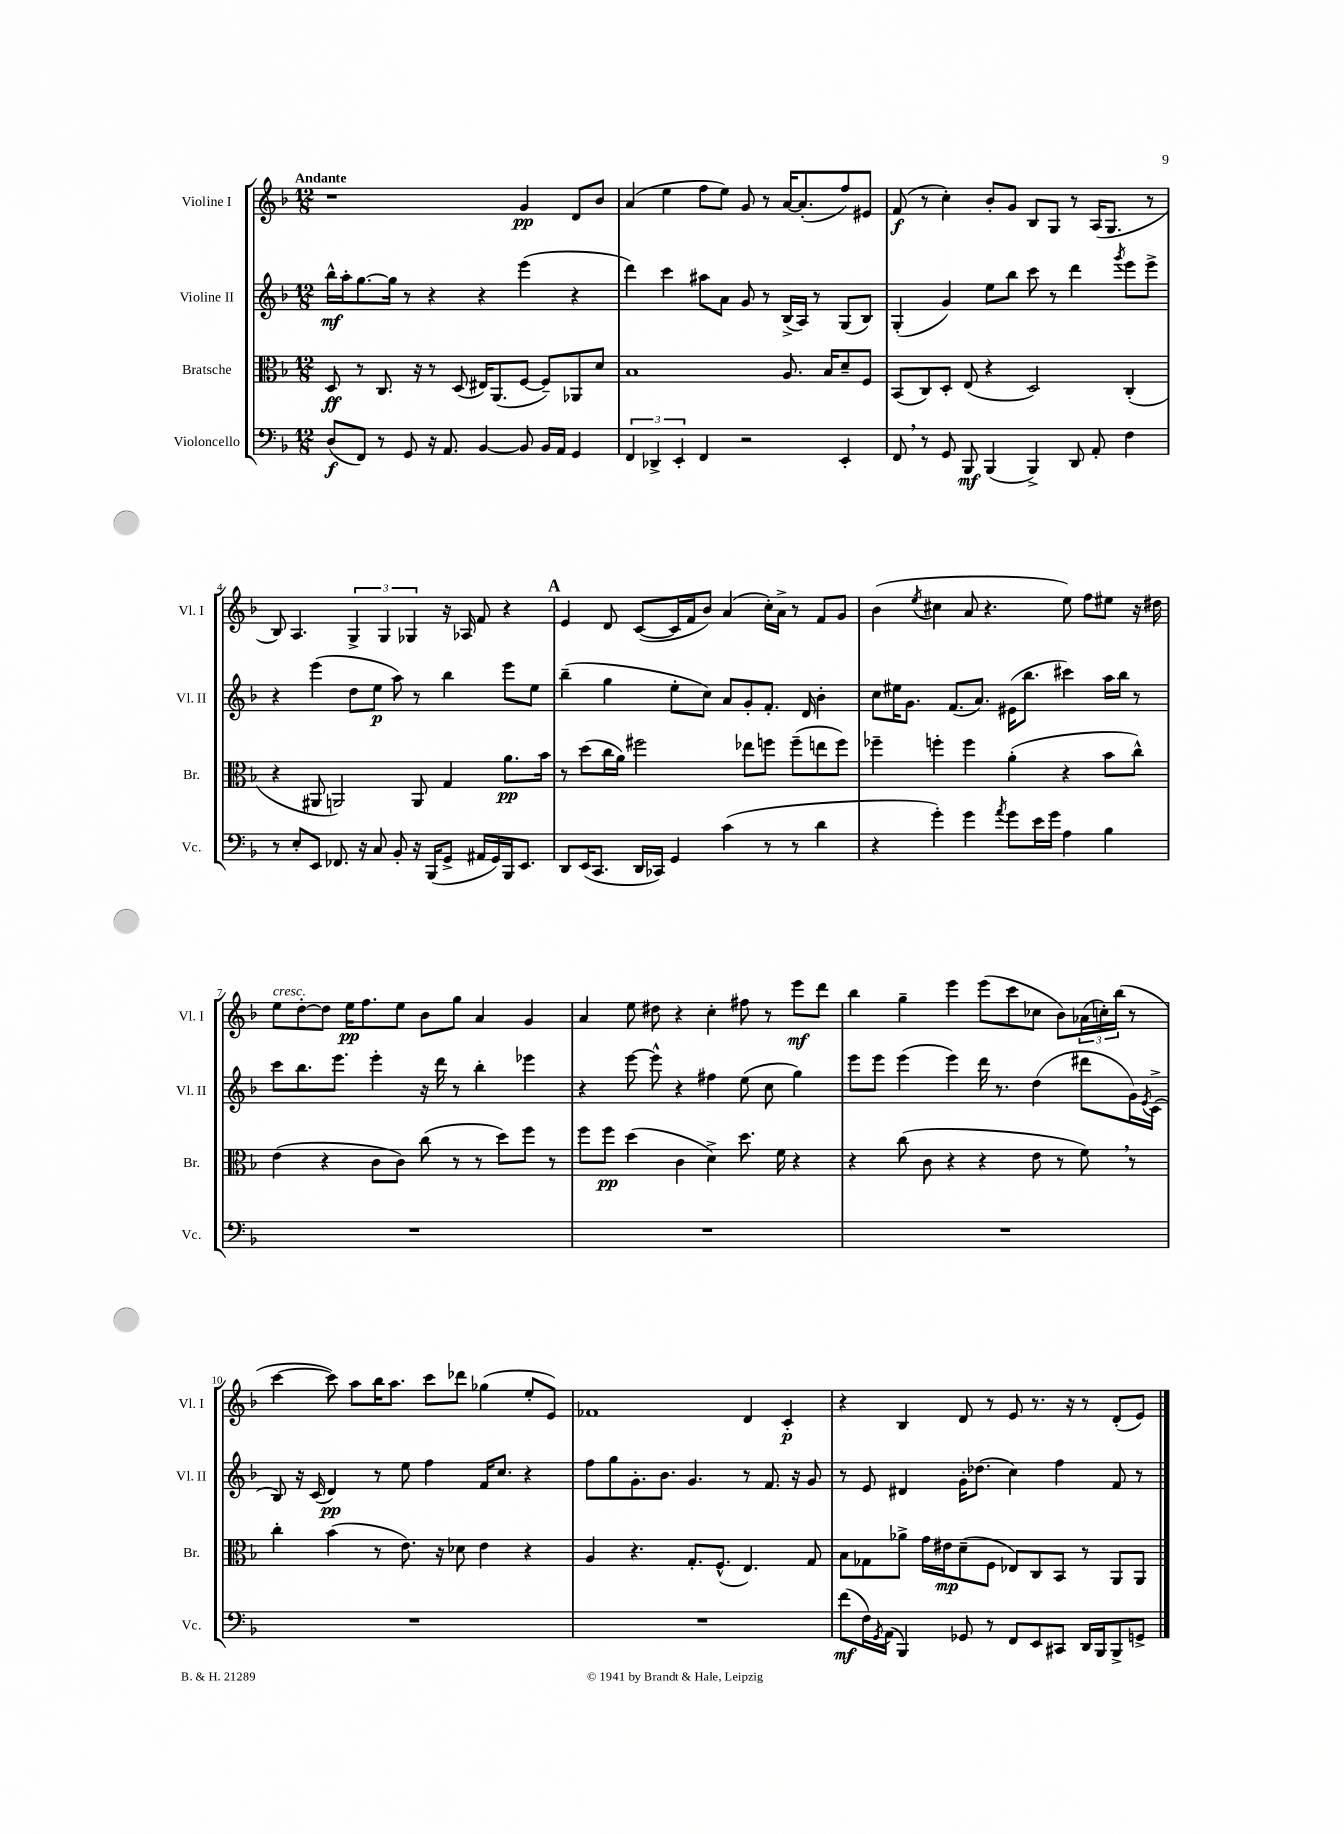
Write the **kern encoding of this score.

**kern	**kern	**kern	**kern
*staff4	*staff3	*staff2	*staff1
*clefF4	*clefC3	*clefG2	*clefG2
*k[b-]	*k[b-]	*k[b-]	*k[b-]
*M12/8	*M12/8	*M12/8	*M12/8
(8D	8D	16bb-^^	1r
.	.	16aa'	.
8FF)	8r	[8.gg	.
8r	8.C	.	.
.	.	16gg]	.
8GG	.	8r	.
.	16r	.	.
16r	8r	4r	.
8.AA	.	.	.
.	(8D	.	.
[4BB-	16E#)	4r	.
.	(8.AA	.	.
8BB-]	[8F	(4eee	4g
16BB-	8F~])	.	.
16AA	.	.	.
4GG	8AA-	4r	8d
.	8d	.	8b-
=	=	=	=
6FF	1B-	4ddd)	(4a
6DD-^	.	.	.
.	.	4ccc	4ee
6EE'	.	.	.
4FF	.	8aa#	8ff
.	.	8a	8ee)
2r	.	8g	8g
.	.	8r	8r
.	8.A	(16B-^	[16a
.	.	16A)	(8.a']
.	.	8r	.
.	16B-	.	.
4EE'	8d~	(8G	8ff)
.	8F	8B-)	8e#
=	=	=	=
8FF	(8BB-	(4G'	(8f
8r	8C)	.	8r
8GG	8D'	4g)	4cc')
8BBB-	(8E	.	.
(4BBB-	4r	8ee	8b-'
.	.	8bb-	8g
4BBB-^)	2D)	8ccc	8B-
.	.	8r	8G
8DD	.	4ddd	8r
8AA'	.	.	(16A
.	.	.	8.G
.	.	8qggg	.
4F	(4C'	8eee	.
.	.	8eee^	8r
=	=	=	=
8r	4r	4r	8B-)
8E'	.	.	4.A
8EE	8AA#	(4eee	.
8.FF-	2AA)	.	.
.	.	8dd	6G^
16r	.	.	.
8C	.	8ee	.
.	.	.	6G
8BB-'	.	8aa)	.
.	.	.	6G-
16r	8AA	8r	.
(16BBB-	.	.	.
8GG^	4G	4bb-	16r
.	.	.	16A-
16AA#	.	.	8f
16GG)	.	.	.
16BBB-	8.a	8eee	4r
8.EE	.	.	.
.	.	8ee	.
.	16b-	.	.
=	=	=	=
8DD	8r	(4bb-~	4e
(16EE	(8dd	.	.
8.CC	.	.	.
.	16cc	4gg	8d
.	16a)	.	.
16DD	2ff#	.	([8c
16CC-)	.	.	.
4GG	.	8ee'	16c]
.	.	.	16f
.	.	8cc)	8b-)
(4c	.	8a	(4a
.	8ee-	8g'	.
8r	8ff	8.f'	16cc')
.	.	.	16a^
8r	(8ff~	.	8r
.	.	16d	.
4d	8ee	4b-'	8f
.	8ff)	.	8g
=	=	=	=
4r	4ff-~	8cc	(4b-
.	.	16ee#	.
.	.	8.g	.
.	.	.	8qee
4g')	4ff'	.	4cc#
.	.	(8.f	.
4g	4ff	.	8a
.	.	8.a)	.
.	.	.	4.r
8qa	.	.	.
8g	(4a'	(16e#	.
.	.	8.bb-	.
16e	.	.	.
16g	.	.	.
4A	4r	4ccc#)	8ee)
.	.	.	8ff
4B-	8b-	16aa	8ee#
.	.	16bb-	.
.	8cc^^)	8r	16r
.	.	.	16dd#
=	=	=	=
1.r	(4e	8ccc	8ee
.	.	8.bb-	[8dd'
.	4r	.	8dd]
.	.	8.eee	.
.	.	.	16ee
.	.	.	8.ff
.	8c	4eee'	.
.	8c)	.	8ee
.	(8cc	16r	8b-
.	.	16ddd	.
.	8r	8r	8gg
.	8r	4bb-'	4a
.	8dd)	.	.
.	8ff	4eee-	4g
.	8r	.	.
=	=	=	=
1.r	8ff	4r	4a
.	8ff	.	.
.	(4dd	[8eee	8ee
.	.	8eee^^]	8dd#
.	4c	4r	4r
.	4d^)	4ff#	4cc'
.	8.dd	(8ee	8ff#
.	.	8cc	8r
.	16f	.	.
.	4r	4gg)	8eee
.	.	.	8ddd
=	=	=	=
1.r	4r	8eee	4bb-
.	.	8eee	.
.	(8cc	(4eee	4gg~
.	8c	.	.
.	4r	4eee)	4eee
.	4r	16ddd	(8eee
.	.	8.r	.
.	.	.	8ccc
.	8e	(4dd	8cc-
.	8r	.	8b-)
.	8f)	8ddd#	(24a-
.	.	.	24cc')
.	.	.	(24bb-
.	8r	16g)	8r
.	.	8qe	.
.	.	(16c^	.
=	=	=	=
1.r	4cc'	8B-)	[4ccc
.	.	16r	.
.	.	(16c	.
.	(4b-	4d)	8ccc])
.	.	.	8aa
.	8r	8r	16bb-
.	.	.	8.aa
.	8.e)	8ee	.
.	.	4ff	8ccc
.	16r	.	.
.	8d-	.	8ddd-
.	4e	16f	(4gg-
.	.	8.cc	.
.	4r	4r	8ee'
.	.	.	8e)
=	=	=	=
1.r	4A	8ff	1f-
.	.	8gg	.
.	4.r	8.g'	.
.	.	8.b-	.
.	8.G'	4.g	.
.	(8.F^^	.	.
.	4.E)	8r	4d
.	.	8.f	.
.	.	.	4c'
.	.	16r	.
.	8G	8g	.
=	=	=	=
(8f	8B-	8r	4r
16F)	8G-	8e	.
8qGG	.	.	.
(16AA	.	.	.
4BBB-)	8a-^	4d#	4B-
.	16g	.	.
.	16e#	.	.
8GG-	(8d~	16g'	8d
.	.	(8.dd-	.
8r	8F	.	8r
8FF	8E-)	4cc)	8e
8EE	8C	.	8.r
8CC#	8BB-	4ff	.
.	.	.	16r
16DD	8r	.	8r
16BBB-	.	.	.
8BBB-^	8AA	8f	(8d'
8GG^	8AA	8r	8e)
==	==	==	==
*-	*-	*-	*-
